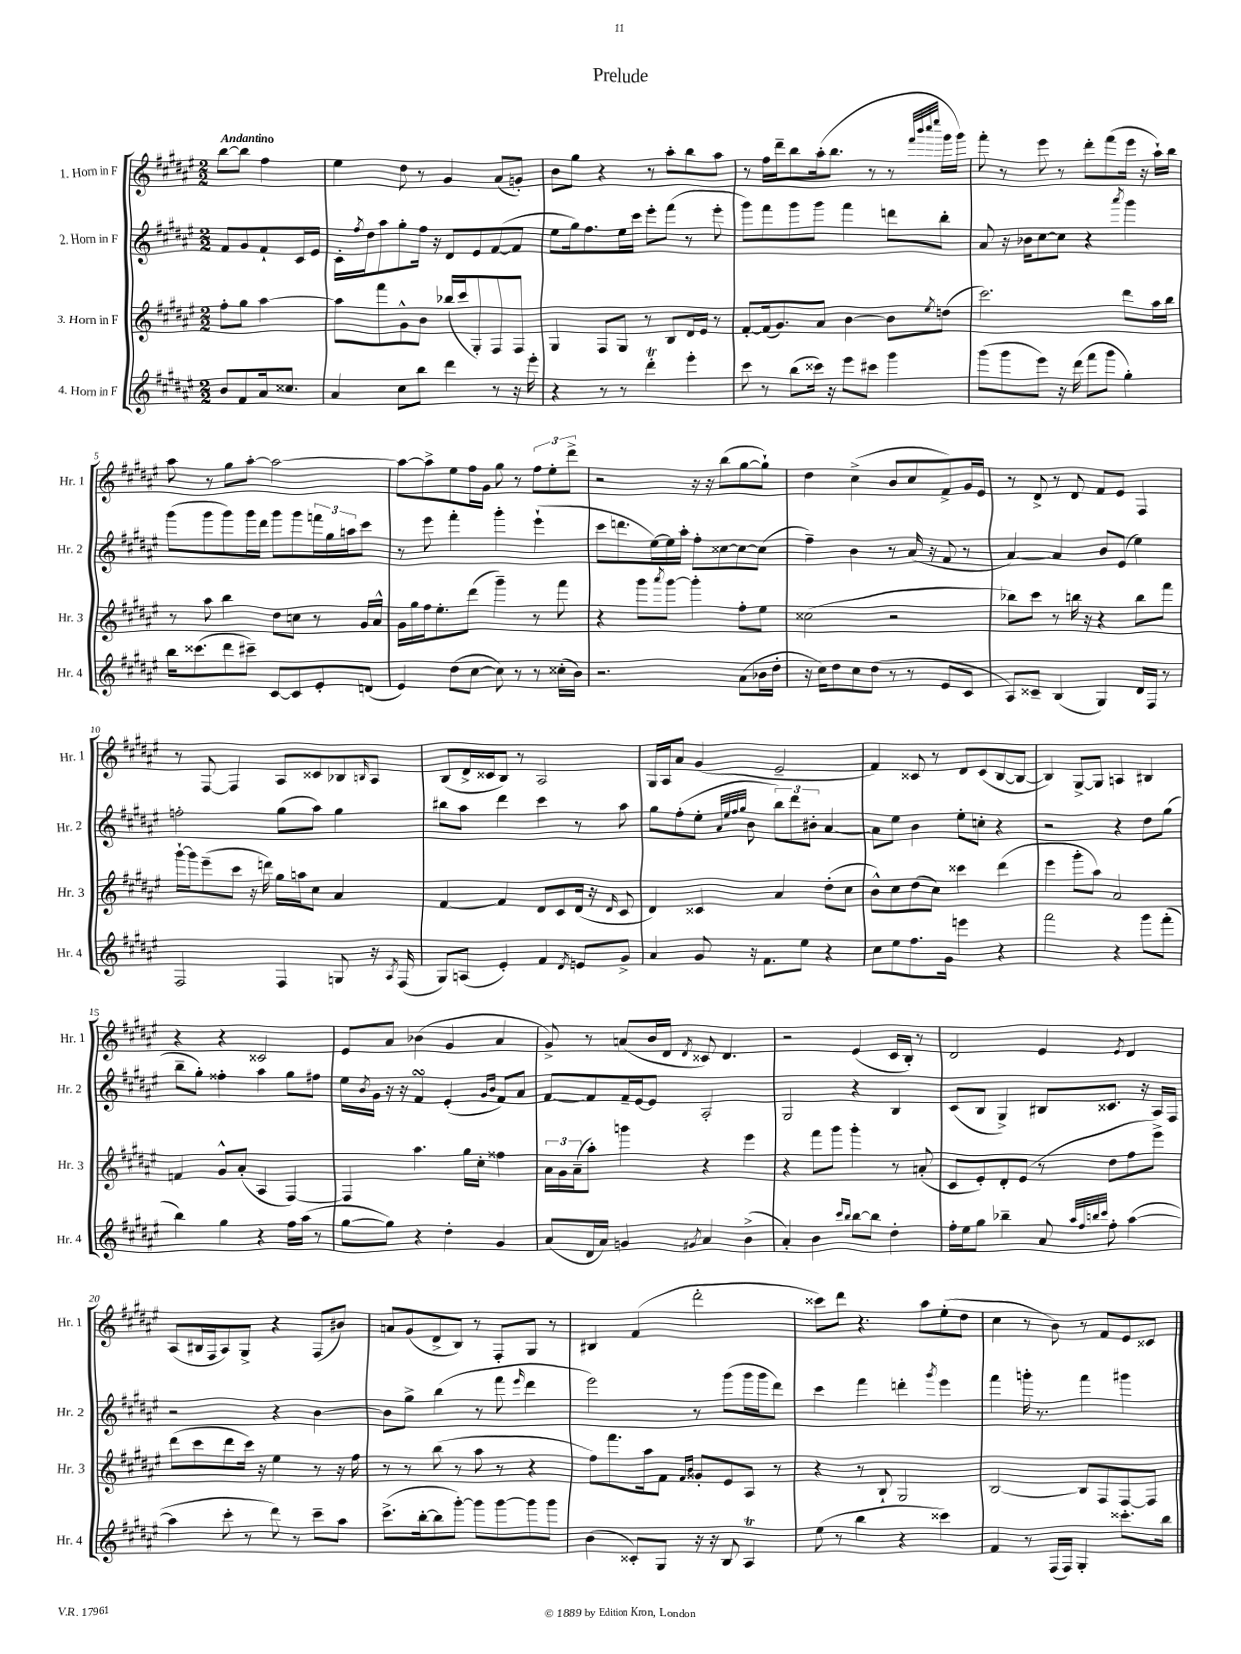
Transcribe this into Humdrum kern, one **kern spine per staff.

**kern	**kern	**kern	**kern
*staff4	*staff3	*staff2	*staff1
*clefG2	*clefG2	*clefG2	*clefG2
*k[f#c#g#d#a#e#]	*k[f#c#g#d#a#e#]	*k[f#c#g#d#a#e#]	*k[f#c#g#d#a#e#]
*M2/2	*M2/2	*M2/2	*M2/2
8b	8ff#'	8f#	[8bb
8f#	8gg#	8g#	8bb]
16a#	[4aa#	8f#`	4ff#
8.cc##	.	.	.
.	.	16c#	.
.	.	16e#	.
=	=	=	=
4a#	8aa#]	16c#'	4ee#
.	.	8qff#	.
.	.	16dd#	.
.	8fff#	8aa#	.
8cc#	8g#^^	8gg#'	8dd#
8bb	8b	16ff#	8r
.	.	16r	.
4ddd#	(16bb-	8d#	4g#
.	16ccc#	.	.
.	8G#')	8e#	.
8r	8F#	([8f#	(8a#
16r	8F#	8f#]	8g')
16eee#'	.	.	.
=	=	=	=
4r	4G#	8ee#	8b
.	.	16gg#)	8gg#
.	.	8.ff#	.
8r	8F#	.	4r
8r	8G#	16ee#	.
.	.	16ccc#	.
4ddd#'	8r	8eee#'	8r
.	8B	(8fff#	8aa#'
4eee#'	16d#	8r	8bb
.	16e#	.	.
.	8r	8eee#'	8aa#
=	=	=	=
8ccc#	[8f#'	8ggg#)	8r
8r	(16f#]	8fff#	16ff#
.	8.g#)	.	16ddd#~
(8bb	.	8ggg#	8bb
16ccc##)	8a#	8ggg#	(16aa#'
16r	.	.	8.bb
8eee#	[4b	4fff#	.
8ccc#	.	.	8r
4ggg#	8b]	8ddd	8r
.	.	.	32qqfff#
.	.	.	32qqbbb
.	.	.	32qqcccc#
.	8qee#	.	32qqeeee#
.	(8dd	8bb'	16ggg#
.	.	.	16ggg#)
=	=	=	=
(8ggg#	2.ccc#)	8a#	8fff#'
8ggg#	.	16r	8r
.	.	16b-	.
8eee#)	.	[8cc#	8eee#
16r	.	8cc#]	8r
(16ddd#	.	.	.
8fff#	.	4r	8ddd#'
8ggg#	.	.	(8fff#
.	.	8qaaa#	.
4gg#')	8ddd#	4ggg#	16eee#
.	.	.	16r
.	16aa#	.	16aa#`)
.	16bb	.	16bb
=	=	=	=
16bb	8r	(8ggg#	8aa#
(8.ccc##	.	.	.
.	8aa#	8ggg#	8r
8ddd#	4bb	8ggg#)	8gg#
8ccc#~)	.	16ggg#	[8aa#'
.	.	16ddd#	.
[8c#	8dd#	8ggg#	2aa#_
8c#]	8cc	8ggg#	.
8e#'	8r	24fff	.
.	.	24gg#	.
.	.	24aa	.
(8d	16g#	8ccc#	.
.	16a#^^	.	.
=	=	=	=
4e#)	16g#	8r	8aa#_
.	16gg#	.	.
.	16ff#	8eee#	8aa#^]
.	8.ee#'	.	.
(8dd#	.	4fff#'	8ee#
[8cc#	(8ddd#	.	16ff#
.	.	.	16g#
8cc#])	4ggg#~)	4ggg#'	8gg#
8r	.	.	8r
8r	8r	(4eee#`	12ff#
.	.	.	12ee#'
(16cc##'	8fff#	.	.
.	.	.	12ddd#^
16b)	.	.	.
=	=	=	=
2.r	4r	8ccc#	2r
.	.	8.ddd	.
.	8ggg#	.	.
.	.	[16ee#)	.
.	8qaaa#	.	.
.	[8ggg#	16ee#]	.
.	.	16aa#'	.
.	4ggg#']	8ff#'	16r
.	.	.	16r
.	.	[8cc##	(8bb
(8a#	8ff#'	8cc##_	[8gg#
16b-	8ee#	(8cc##]	8gg#`])
16dd#'	.	.	.
=	=	=	=
16r	(2cc##	4ff#~)	4dd#
16cc#)	.	.	.
8dd#	.	.	.
8cc#	.	4b	(4cc#^
(8dd#	.	.	.
8r	2r	8r	8b
8r	.	(16a#	8cc#
.	.	16r	.
8e#	.	8f#	8f#^)
8c#	.	8r	16g#
.	.	.	16e#
=	=	=	=
8A#)	8bb-)	[4a#)	8r
8c##~	8ccc#	.	8d#^
(4B	8r	4a#]	8r
.	16bb	.	8d#
.	16r	.	.
4G#)	4r	8b	8f#
.	.	(8e#	8e#
16d#	8bb	4ee#)	4F#
16F#	.	.	.
8r	8fff#	.	.
=	=	=	=
2F#	[16ggg#`	2ff'	8r
.	16ggg#]	.	.
.	(8eee#~	.	[8F#
.	8ccc#	.	4F#]
.	16r	.	.
.	16ddd)	.	.
4F#	16gg#	(8gg#	8A#
.	16aa	.	.
.	8cc#	8aa#)	8c##
8G	4a#	4gg#	8B-
.	.	.	16qqB
16r	.	.	8A#
8qA#	.	.	.
(16F#	.	.	.
=	=	=	=
8G#)	[4f#	8bb#	(8B
(8A	.	8aa#	16d#^
.	.	.	16c##
4e#')	4f#]	4ddd#	8B)
.	.	.	8r
4f#	8d#	4ccc#	2A#
.	8c#	.	.
8qd#	.	.	.
8e	(16d#	8r	.
.	16r	.	.
.	16qqd#	.	.
8g#^	8c#	8aa#	.
=	=	=	=
4a#	4d#)	8gg#	16G#
.	.	.	16A#
.	.	(8ff#'	8a#
8g#	4c##	8ee#'	(4g#
.	.	32qqa#	.
.	.	32qqee#	.
.	.	32qqff#	.
.	.	32qqgg#	.
16r	.	8b	.
8.f#	.	.	.
.	4a#	12bb)	2e#~
.	.	12ddd#	.
8ee#	.	.	.
.	.	12b#'	.
4r	(8dd#'	[4a#	.
.	8cc#	.	.
=	=	=	=
8cc#	8b^^)	8a#]	4f#)
8ee#	8cc#	8ee#	.
8.ff#	(8dd#	4b	8c##
.	8cc#)	.	8r
16g#	.	.	.
4eee	4ccc##	8ee#'	8d#
.	.	8cc'	(8c##
4r	(4ddd#	4r	[8B
.	.	.	8B_
=	=	=	=
2fff#	4eee#	2r	4B])
.	8ggg#'	.	[8G#^
.	8aa#)	.	8G#]
4r	2a#	4r	4A
8ggg#	.	8dd#	4B#
(8fff#'	.	(8gg#	.
=	=	=	=
4bb)	4f	8bb~	4r
.	.	8gg#')	.
4gg#	8g#^^	4ff##'	4r
.	(8a#'	.	.
4r	4A#	4aa#	2c##
16ff#	[4F#)	8gg#	.
(16aa#	.	.	.
8r	.	8ff#	.
=	=	=	=
[8gg#	4F#]	16ee#	8e#
.	.	8qb	.
.	.	16g#	.
8gg#])	.	16r	8a#
.	.	16r	.
4r	4.aa#	4f#	(4b-
4dd#'	.	(4e#'	4g#
.	16gg#	.	.
.	16cc#'	.	.
.	.	16qqg#	.
.	.	16qqb	.
4g#	4ff##	8f#)	4a#
.	.	8a#	.
=	=	=	=
(8a#	24a#	[8f#	8g#^)
.	24g#	.	.
.	(24a#~	.	.
16d#	8aa#')	8f#]	8r
16a#)	.	.	.
4g	4ggg	16f#~	(8a
.	.	[16e#	.
.	.	8e#]	16b
.	.	.	16d#
8qg#	.	.	8qd#
4a#	4r	2A#'	8c##)
.	.	.	4.d#
(4b^	4eee#	.	.
=	=	=	=
4a#')	4r	2G#	2r
4b	8fff#	.	.
.	8ggg#	.	.
16qqccc#	.	.	.
16qqbb	.	.	.
[8bb	4ggg#'	4r	(4e#
8bb]	.	.	.
4dd#'	8r	4B	16c#
.	.	.	16B')
.	(8a'	.	8r
=	=	=	=
16ff#'	8c#	(8c#	2d#
16ee#	.	.	.
8gg#	8e#')	8B	.
4bb-~	8d#'	4G#^)	.
.	(8e#	.	.
8a#	8r	8B#	4e#
32qqaa#	.	.	.
32qqff#	.	.	.
32qqbb	.	.	.
32qqccc#	.	.	.
8ff#'	8dd#	8.c##	.
.	.	.	8qe#
([4aa#	8ff#	.	4d#
.	.	16r	.
.	8eee#^)	16A#	.
.	.	16F#	.
=	=	=	=
4aa#]	(8ddd#	2r	(8A#
.	8ccc#	.	16B#
.	.	.	16F#
8ccc#'	8ddd#	.	8A#)
8r	16ccc#)	.	8G#^
.	16r	.	.
8ddd#)	4ee#	4r	4r
8r	.	.	.
8ccc#~	8r	[4b	(8F#
8aa#	16r	.	8b#)
.	16ff#	.	.
=	=	=	=
(8.ccc#^	8r	8b]	8a
.	8r	8gg#^	(8g#
[16bb'	.	.	.
8bb]	(8bb	(4bb	8d#^
[8ggg#')	8r	.	8B)
8ggg#]	8aa#	8r	8r
[8ggg#	8r	8fff#	8F#'
.	.	16qqeee#	.
8ggg#]	4r	4ddd#	8G#
8ggg#	.	.	8r
=	=	=	=
(4b	8ff#)	2eee#)	4B#
.	8.fff#	.	.
8c##')	.	.	(4f#
.	16aa#	.	.
8G#	8f#	.	.
.	16qqf#	.	.
.	16qqb	.	.
16r	8g##'	8r	2ddd#'
16r	.	.	.
8B	8e#	(8ggg#	.
4A#	8A#	16ggg#	.
.	.	16ggg#	.
.	8r	8ddd#)	.
=	=	=	=
(8ee#	4r	4ccc#	8ccc##)
8r	.	.	8ddd#
4bb	8r	4fff#	4.r
.	8B`	.	.
4r	2G#	4ddd'	.
.	.	.	8aa#
.	.	8qggg#	.
4ccc##)	.	4eee#	(8ee#'
.	.	.	8dd#
=	=	=	=
4f#	[2B	4fff#	4cc#
8r	.	16ggg'	8r
.	.	8.r	.
(16F#	.	.	8b)
16F#)	.	.	.
4G#'	8B]	4fff#	8r
.	8F#	.	8f#
8.ccc##'	[8F#	4ggg#	8e#
.	8F#]	.	8c##
16bb	.	.	.
==	==	==	==
*-	*-	*-	*-
